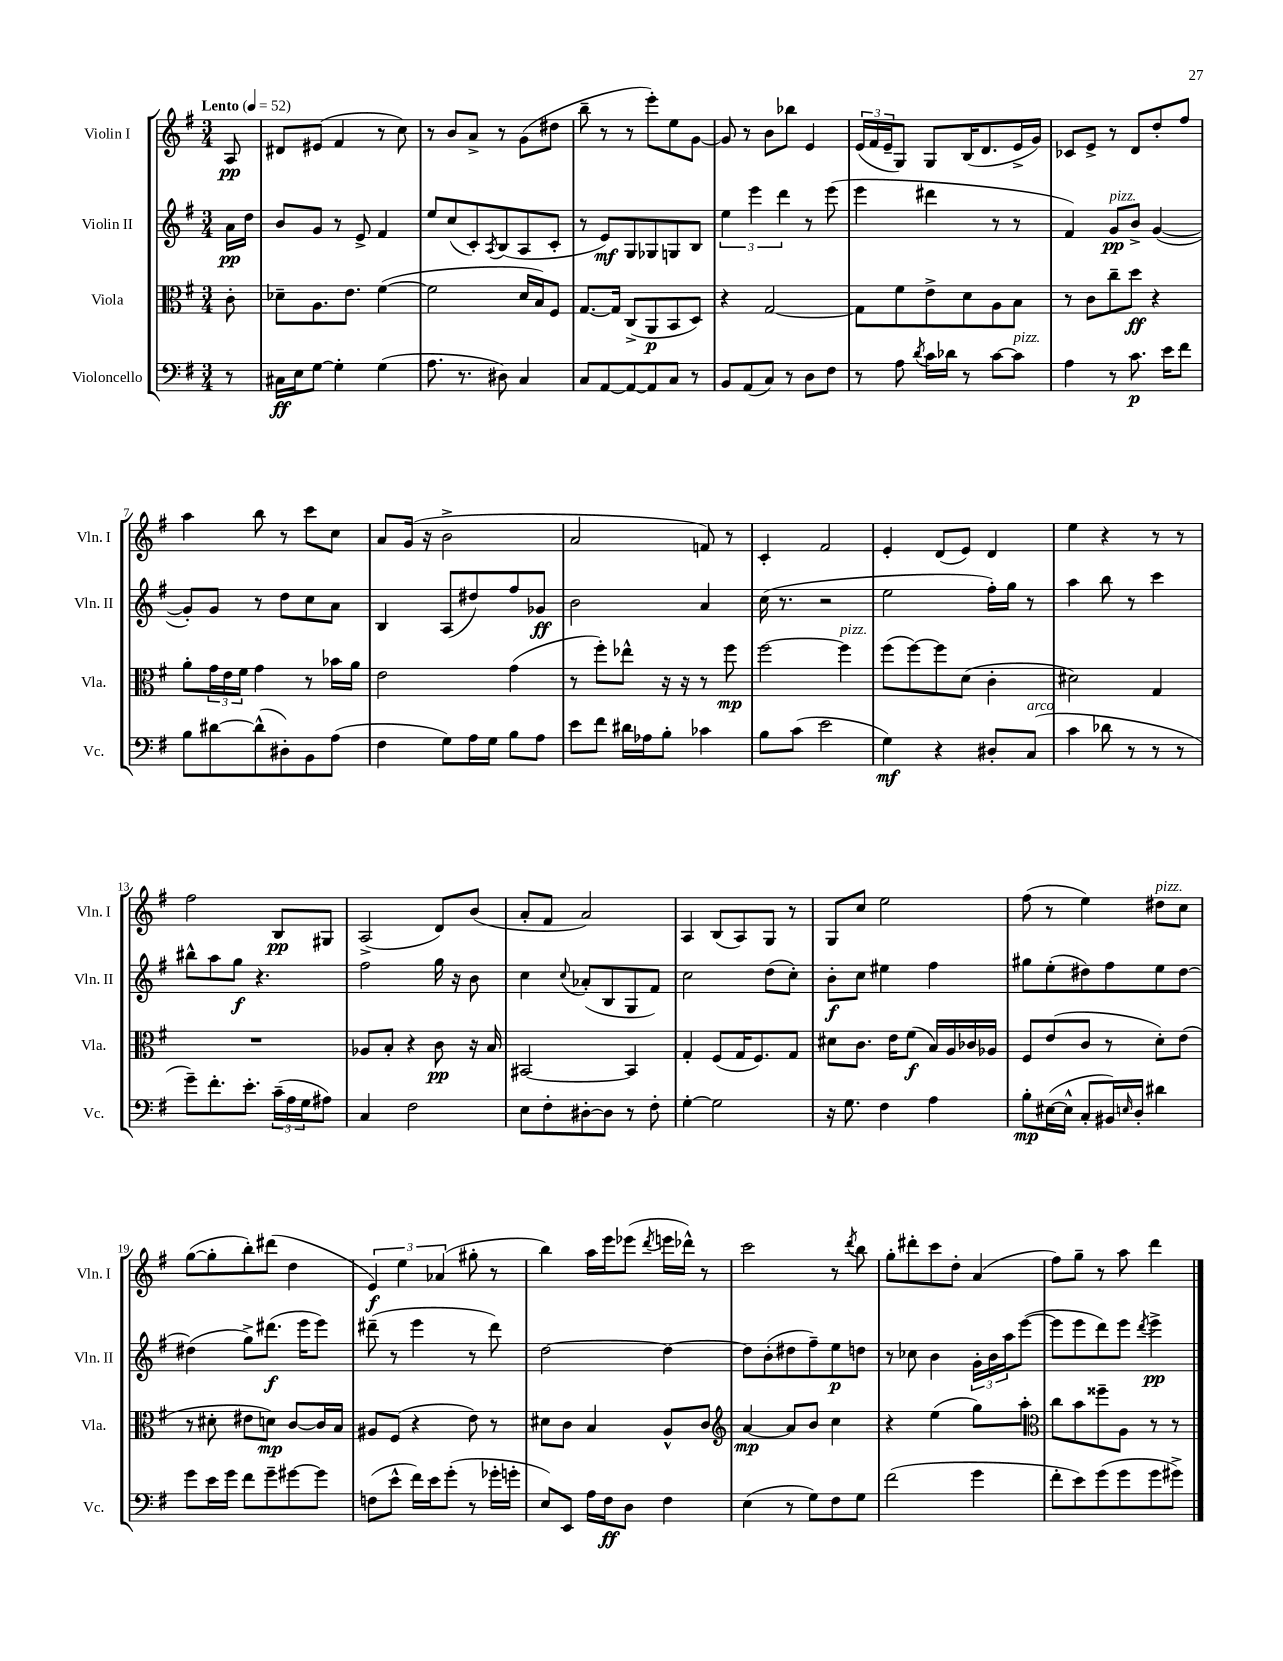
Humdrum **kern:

**kern	**kern	**kern	**kern
*staff4	*staff3	*staff2	*staff1
*clefF4	*clefC3	*clefG2	*clefG2
*k[f#]	*k[f#]	*k[f#]	*k[f#]
*M3/4	*M3/4	*M3/4	*M3/4
*MM52	*MM52	*MM52	*MM52
8r	8c'\	16a\LL	8A/
.	.	16dd\JJ	.
=	=	=	=
16C#\LL	8d-~\L	8b/L	8d#/L
16E\J	.	.	.
[8G\J	8.A\	8g/J	(8e#/J
4G'\]	.	8r	4f#/
.	8.e\J	.	.
.	.	8e^/	.
(4G\	([4f#\	4f#/	8r
.	.	.	8cc\)
=	=	=	=
8.A\	2f#\]	8ee/L	8r
.	.	(8cc/	8b/L
8.r	.	.	.
.	.	8c'/)	8a^/J
.	.	8qA/	.
8D#\)	.	(8B/	8r
4C/	16d/LL	8A/	(8g\L
.	16B/J)	.	.
.	8F#/J	8c'/J	8dd#\J
=	=	=	=
8C/L	[8.G/L	8r	8bb~\
[8AA/	.	8e/L)	8r
.	16G/]Jk	.	.
8AA/_	(8C^/L	8G/	8r
8AA/]	8AA/	8G-/	8eee'\L)
8C/J	8BB/	8G/	8ee\
8r	8D/J)	8B/J	[8g\J
=	=	=	=
8BB/L	4r	6ee\	8g/]
(8AA/	.	.	8r
.	.	6eee\	.
8C/J)	[2G/	.	8b\L
.	.	6ddd\	.
8r	.	.	8bb-\J
8D\L	.	8r	4e/
8F#\J	.	(8eee\	.
=	=	=	=
8r	8G\]L	4eee\	(24e/LL
.	.	.	24f#/
.	.	.	24e~/J
8A\	8f#\	.	8G/J)
8qd/	.	.	.
16c\LL	8e^\	4ddd#\	8G/L
16d-\JJ	.	.	.
8r	8d\	.	(16B/K
.	.	.	8.d/
[8c\L	8A\	8r	.
8c\]J	8B\J	8r	16e^/L
.	.	.	16g/JJ)
=	=	=	=
4A\	8r	4f#/)	8c-/L
.	8c\L	.	8e^/J
8r	8cc~\	8g/L	8r
8.c\	8dd\J	8b^/J	8d/L
.	4r	([4g/	8dd'/
16e\LK	.	.	.
8f#\J	.	.	8ff#/J
=	=	=	=
8B\L	8a'\L	8g'/]L)	4aa\
[8d#\	24g\L	8g/J	.
.	24e\	.	.
.	24f#\JJ	.	.
(8d#^^\]	4g\	8r	8bb\
8D#'\)	.	8dd\L	8r
8BB\	8r	8cc\	8ccc\L
(8A\J	16b-\LL	8a\J	8cc\J
.	16a\JJ	.	.
=	=	=	=
4F#\	2e\	4B/	8a/L
.	.	.	(16g/Jk
.	.	.	16r
8G\L)	.	(8A/L	2b^\
16A\L	.	8dd#/)	.
16G\JJ	.	.	.
8B\L	(4g\	8ff#/	.
8A\J	.	8g-/J	.
=	=	=	=
8e\L	8r	2b\	2a/
8f#\J	8ff#'\L)	.	.
16d#\LL	8ee-^^\J	.	.
16A-\J	.	.	.
8B'\J	16r	.	.
.	16r	.	.
4c-\	8r	4a/	8f/)
.	8ff#\	.	8r
=	=	=	=
8B\L	[2ff#\	(16cc\	4c'/
.	.	8.r	.
(8c\J	.	.	.
2e\	.	2r	2f#/
.	4ff#\]	.	.
=	=	=	=
4G\)	(8ff#\L	2ee\	4e'/
.	[8ff#\)	.	.
4r	8ff#\]	.	(8d/L
.	(8d\J	.	8e/J)
8D#'/L	4c'\	16ff#'\LL)	4d/
.	.	16gg\JJ	.
(8C/J	.	8r	.
=	=	=	=
4c\	2d#\)	4aa\	4ee\
8d-\	.	8bb\	4r
8r	.	8r	.
8r	4G/	4ccc\	8r
8r	.	.	8r
=	=	=	=
8g~\L)	2.r	8bb#^^\L	2ff#\
8.f#'\	.	8aa\	.
.	.	8gg\J	.
8.e'\J	.	.	.
.	.	4.r	.
(24c~\LL	.	.	8B/L
24A\	.	.	.
24G\J	.	.	.
8A#\J)	.	.	8G#/J
=	=	=	=
4C/	8A-/L	2ff#\	(2A^/
.	8B'/J	.	.
2F#\	4r	.	.
.	8c\	16gg\	8d/L)
.	.	16r	.
.	16r	8b\	(8b/J
.	16B/	.	.
=	=	=	=
8E\L	[2BB#/	4cc\	8a'/L
8F#'\	.	.	8f#/J
.	.	8qqcc/	.
[8D#'\	.	(8a-'/L	2a/)
8D#\]J	.	8B/	.
8r	4BB#/]	8G/	.
8F#'\	.	8f#/J)	.
=	=	=	=
[4G'\	4G'/	2cc\	4A/
2G\]	(8F#/L	.	(8B/L
.	16G/K	.	8A/)
.	8.F#/)	.	.
.	.	(8dd\L	8G/J
.	8G/J	8cc'\J)	8r
=	=	=	=
16r	8d#\L	8b'\L	8G/L
8.G\	.	.	.
.	8.c\J	8cc\J	8cc/J
4F#\	.	4ee#\	2ee\
.	16e\LK	.	.
.	(8f#\J	.	.
4A\	16B/LL)	4ff#\	.
.	16A/	.	.
.	16c-/	.	.
.	16A-/JJ	.	.
=	=	=	=
8B'\L	8F#/L	8gg#\L	(8ff#\
([16E#\L	(8e/	(8ee'\	8r
16E#^^\]JJ	.	.	.
8C'/L	8c/J	8dd#\)	4ee\)
16BB#/L)	8r	8ff#\	.
16qqE/	.	.	.
16D'/JJ	.	.	.
4d#\	8d'\L)	8ee\	8dd#\L
.	(8e\J	[8dd#\J	8cc\J
=	=	=	=
8g\L	8r	(4dd#\]	([8gg\L
16e\L	8d#'\	.	8gg'\]
16g\JJ	.	.	.
8f#\L	8e#\L	8gg^\L)	8bb'\)
8g~\	8d\J)	(8.ddd#\J	(8ddd#\J
[8g#\	[8c/L	.	4dd\
.	.	16eee\LK	.
8g#\]J	16c/]L	8eee\J)	.
.	16B/JJ	.	.
=	=	=	=
(8F\L	8A#/L	(8ddd#~\	6e/)
8e^^\J	(8F#/J	8r	.
.	.	.	6ee\
16f#\LL)	4r	4eee\	.
16e\J	.	.	.
.	.	.	(6a-/
(8g'\J	.	.	.
8r	8e\)	8r	8gg#'\
16g-'\LL	8r	8ddd#\)	8r
16g'\JJ	.	.	.
=	=	=	=
8E/L)	8d#\L	[2dd\	4bb\)
8EE/J	8c\J	.	.
16A\LL	4B/	.	16aa\LL
16F#\J	.	.	16eee\J
8D\J	.	.	(8eee-\J
.	.	.	8qddd/
4F#\	8A^^/L	4dd\_	16eee\LL
.	.	.	16ddd-^^\JJ)
.	8c/J	.	8r
=	=	=	=
*	*clefG2	*	*
(4E\	[4a/	8dd\]L	2ccc\
.	.	(8b'\	.
8r	8a/]L	8dd#\	.
8G\L)	8b/J	8ff#~\)	.
8F#\	4cc\	8ee\	8r
.	.	.	8qddd/
8G\J	.	8dd\J	8bb\
=	=	=	=
(2f#\	4r	8r	8gg'\L
.	.	8cc-\	8ddd#'\
.	(4ee\	4b\	8ccc\
.	.	.	8dd'\J
4g\	8gg\L)	24g'\LL	(4a/
.	.	24b\	.
.	.	24aa\J	.
.	8aa'\J	([8eee\J	.
=	=	=	=
*	*clefC3	*	*
8f#'\L	8cc\L	8eee\]L	8ff#\L)
8e\)	8b\	8eee\	8gg~\J
(8g\	8ff##~\	8ddd\)	8r
8g\	8A\J	8eee\J	8aa\
.	.	8qddd/	.
8g\	8r	4eee^\	4ddd\
8g#^\J)	8r	.	.
==	==	==	==
*-	*-	*-	*-
